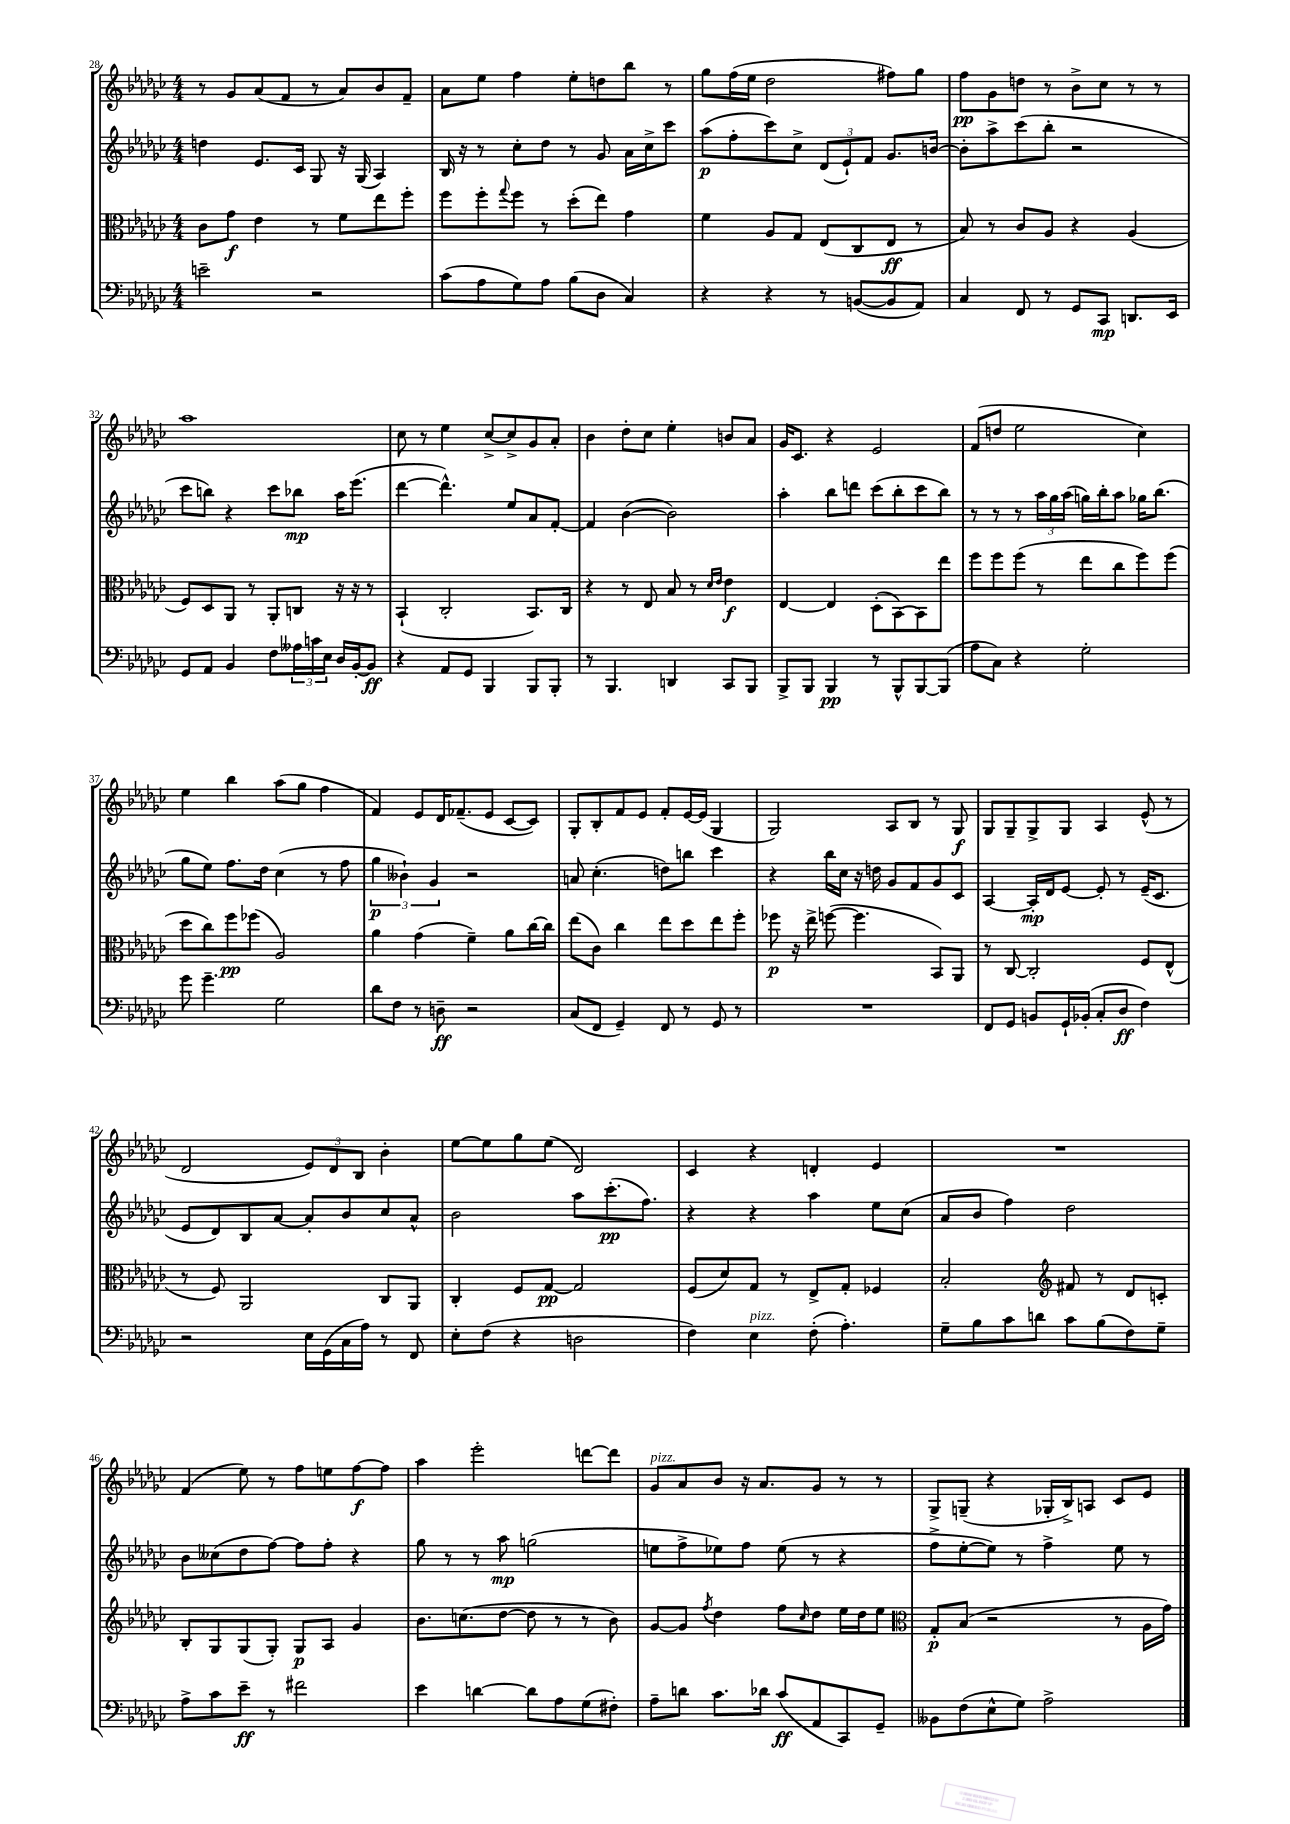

**kern	**dynam	**kern	**dynam	**kern	**dynam	**kern	**dynam
*part4	*part4	*part3	*part3	*part2	*part2	*part1	*part1
*staff4	*staff4	*staff3	*staff3	*staff2	*staff2	*staff1	*staff1
*clefF4	*	*clefC3	*	*clefG2	*	*clefG2	*
*k[b-e-a-d-g-c-]	*	*k[b-e-a-d-g-c-]	*	*k[b-e-a-d-g-c-]	*	*k[b-e-a-d-g-c-]	*
*M4/4	*	*M4/4	*	*M4/4	*	*M4/4	*
=28	=28	=28	=28	=28	=28	=28	=28
2en~\	.	8c-\L	.	4ddn\	.	8r	.
.	.	8g-\J	f	.	.	8g-/L	.
.	.	4e-\	.	8.e-/L	.	(8a-/	.
.	.	.	.	.	.	8f/J	.
.	.	.	.	16c-/Jk	.	.	.
2r	.	8r	.	8G-/	.	8r	.
.	.	8f\L	.	16r	.	8a-/L)	.
.	.	.	.	(16G-/	.	.	.
.	.	8ee-\	.	4A-/)	.	8b-/	.
.	.	8ff'\J	.	.	.	8f~/J	.
=29	=29	=29	=29	=29	=29	=29	=29
(8c-\L	.	8ff\L	.	16B-/	.	8a-\L	.
.	.	.	.	16r	.	.	.
8A-\	.	8ff'\	.	8r	.	8ee-\J	.
.	.	8qqgg-/	.	.	.	.	.
8G-\)	.	8ff\J	.	8cc-'\L	.	4ff\	.
8A-\J	.	8r	.	8dd-\J	.	.	.
(8B-\L	.	(8dd-'\L	.	8r	.	8ee-'\L	.
8D-\J	.	8ee-\J)	.	8g-/	.	8ddn\	.
4C-/)	.	4g-\	.	16a-\LL	.	8bb-\J	.
.	.	.	.	16cc-^\J	.	.	.
.	.	.	.	8ccc-\J	.	8r	.
=30	=30	=30	=30	=30	=30	=30	=30
4r	.	4f\	.	(8aa-\L	p	8gg-\L	.
.	.	.	.	8ff'\	.	(16ff\L	.
.	.	.	.	.	.	16ee-\JJ	.
4r	.	8A-/L	.	8ccc-\)	.	2dd-\	.
.	.	8G-/J	.	8cc-^\J	.	.	.
8r	.	(8E-/L	.	(12d-/L	.	.	.
.	.	.	.	12e-`/)	.	.	.
([8BBn/L	.	8C-/	.	.	.	.	.
.	.	.	.	12f/J	.	.	.
8BB/]	.	8E-/J	ff	8.g-/L	.	8ff#X\L)	.
8AA-/J)	.	8r	.	.	.	8gg-\J	.
.	.	.	.	[16bn/Jk	.	.	.
=31	=31	=31	=31	=31	=31	=31	=31
4C-/	.	8B-/)	.	8b'\L]	.	8ff\L	pp
.	.	8r	.	8aa-^\	.	8g-\	.
8FF/	.	8c-/L	.	(8ccc-\	.	8ddn\J	.
8r	.	8A-/J	.	8bb-'\J	.	8r	.
8GG-/L	.	4r	.	2r	.	8b-^\L	.
8CC-/J	mp	.	.	.	.	8cc-\J	.
8.DDn/L	.	(4A-/	.	.	.	8r	.
.	.	.	.	.	.	8r	.
16EE-/Jk	.	.	.	.	.	.	.
!!LO:LB:g=z
=32	=32	=32	=32	=32	=32	=32	=32
8GG-/L	.	8F/L)	.	8ccc-\L	.	1aa-	.
8AA-/J	.	8D-/	.	8bbn\J)	.	.	.
4BB-/	.	8AA-/J	.	4r	.	.	.
.	.	8r	.	.	.	.	.
8F\L	.	8AA-'/L	.	8ccc-\L	.	.	.
24A--X\L	.	8Cn/J	.	8bb-X\J	mp	.	.
24cn\	.	.	.	.	.	.	.
24E-\JJ	.	.	.	.	.	.	.
16D-/LL	.	16r	.	16aa-\KL	.	.	.
[16BB-'/J	.	16r	.	(8.eee-\J	.	.	.
8BB-/J]	ff	8r	.	.	.	.	.
=33	=33	=33	=33	=33	=33	=33	=33
4r	.	(4BB-`/	.	[4ddd-\	.	8cc-\	.
.	.	.	.	.	.	8r	.
8AA-/L	.	2C-'/	.	4.ddd-^^\])	.	4ee-\	.
8GG-/J	.	.	.	.	.	.	.
4BBB-/	.	.	.	.	.	[8cc-^/L	.
.	.	.	.	8ee-/L	.	8cc-^/]	.
8BBB-/L	.	8.BB-/L)	.	8a-/	.	8g-/	.
8BBB-'/J	.	.	.	[8f'/J	.	8a-'/J	.
.	.	16C-/Jk	.	.	.	.	.
=34	=34	=34	=34	=34	=34	=34	=34
8r	.	4r	.	4f/]	.	4b-\	.
4.BBB-/	.	.	.	.	.	.	.
.	.	8r	.	([4b-\	.	8dd-'\L	.
.	.	8E-/	.	.	.	8cc-\J	.
4DDn/	.	8B-/	.	2b-\])	.	4ee-'\	.
.	.	8r	.	.	.	.	.
.	.	16qqd-/LL	.	.	.	.	.
.	.	16qqe-/JJ	.	.	.	.	.
8CC-/L	.	4e-\	f	.	.	8bn/L	.
8BBB-/J	.	.	.	.	.	8a-/J	.
=35	=35	=35	=35	=35	=35	=35	=35
8BBB-^/L	.	[4E-/	.	4aa-'\	.	16g-/KL	.
.	.	.	.	.	.	8.c-/J	.
8BBB-/J	.	.	.	.	.	.	.
4BBB-/	pp	4E-/]	.	8bb-\L	.	4r	.
.	.	.	.	8dddn\J	.	.	.
8r	.	(8D-'\L	.	(8ccc-\L	.	2e-/	.
8BBB-^^/L	.	[8BB-\)	.	8bb-'\	.	.	.
[8BBB-/	.	8BB-\]	.	8ccc-\	.	.	.
(8BBB-/J]	.	8ee-\J	.	8bb-\J)	.	.	.
=36	=36	=36	=36	=36	=36	=36	=36
8A-\L	.	8ff\L	.	8r	.	(8f/L	.
8C-\J)	.	8ff\	.	8r	.	8ddn/J	.
4r	.	(8ff\J	.	8r	.	2ee-\	.
.	.	8r	.	24aa-\LL	.	.	.
.	.	.	.	24gg-\	.	.	.
.	.	.	.	(24aa-\JJ	.	.	.
2G-'\	.	8ee-\L	.	16ggn\LL)	.	.	.
.	.	.	.	16bb-'\J	.	.	.
.	.	8cc-\	.	8aa-\J	.	.	.
.	.	8ff\)	.	16gg-X\KL	.	4cc-\)	.
.	.	.	.	(8.bb-\J	.	.	.
.	.	(8ff\J	.	.	.	.	.
!!LO:LB:g=z
=37	=37	=37	=37	=37	=37	=37	=37
8g-\	.	8dd-\L	.	8gg-\L	.	4ee-\	.
4.g-~\	.	8cc-\)	.	8ee-\J)	.	.	.
.	.	8ff\	pp	8.ff\L	.	4bb-\	.
.	.	(8ff-X\J	.	.	.	.	.
.	.	.	.	16dd-\Jk	.	.	.
2G-\	.	2A-/)	.	(4cc-\	.	(8aa-\L	.
.	.	.	.	.	.	8gg-\J	.
.	.	.	.	8r	.	4ff\	.
.	.	.	.	8ff\	.	.	.
=38	=38	=38	=38	=38	=38	=38	=38
8d-\L	.	4a-\	.	6gg-\	p	4f/)	.
8F\J	.	.	.	.	.	.	.
.	.	.	.	6b--X`\)	.	.	.
8r	.	(4g-\	.	.	.	8e-/L	.
.	.	.	.	6g-/	.	.	.
8Dn~\	ff	.	.	.	.	16d-/K	.
.	.	.	.	.	.	(8.f-X~/	.
2r	.	4f~\)	.	2r	.	.	.
.	.	.	.	.	.	8e-/J	.
.	.	8a-\L	.	.	.	[8c-/L	.
.	.	[16cc-\L	.	.	.	8c-/J])	.
.	.	16cc-\JJ]	.	.	.	.	.
=39	=39	=39	=39	=39	=39	=39	=39
(8C-/L	.	(8ee-\L	.	8an/	.	8G-'/L	.
8FF/J	.	8c-\J)	.	(4.cc-'\	.	8B-'/	.
4GG-~/)	.	4cc-\	.	.	.	8f/	.
.	.	.	.	.	.	8e-/J	.
8FF/	.	8ee-\L	.	8ddn\L)	.	8f'/L	.
8r	.	8dd-\	.	8bbn\J	.	[16e-/L	.
.	.	.	.	.	.	(16e-/JJ]	.
8GG-/	.	8ee-\	.	4ccc-\	.	4G-/	.
8r	.	8ff'\J	.	.	.	.	.
=40	=40	=40	=40	=40	=40	=40	=40
1r	.	8ff-X\	p	4r	.	2G-/)	.
.	.	16r	.	.	.	.	.
.	.	16ee-^\	.	.	.	.	.
.	.	([8ffn\	.	16bb-\LL	.	.	.
.	.	.	.	16cc-\JJ	.	.	.
.	.	4.ff\]	.	16r	.	.	.
.	.	.	.	16ddn\	.	.	.
.	.	.	.	8g-/L	.	8A-/L	.
.	.	.	.	8f/	.	8B-/J	.
.	.	8BB-/L)	.	8g-/	.	8r	.
.	.	8AA-/J	.	8c-/J	.	8G-/	f
=41	=41	=41	=41	=41	=41	=41	=41
8FF/L	.	8r	.	[4A-/	.	8G-/L	.
8GG-/J	.	[8C-/	.	.	.	8G-~/	.
8BBn/L	.	2C-'/]	.	16A-'/LL]	mp	8G-^/	.
.	.	.	.	16d-/J	.	.	.
16GG-`/L	.	.	.	[8e-/J	.	8G-/J	.
(16BB-X'/JJ	.	.	.	.	.	.	.
8C-'/L	.	.	.	8e-'/]	.	4A-/	.
8D-/J	ff	.	.	8r	.	.	.
4F\)	.	8F/L	.	(16e-~/KL	.	(8e-^^/	.
.	.	.	.	8.c-/J	.	.	.
.	.	(8E-^^/J	.	.	.	8r	.
!!LO:LB:g=z
=42	=42	=42	=42	=42	=42	=42	=42
2r	.	8r	.	8e-/L	.	2d-/	.
.	.	8F/)	.	8d-/)	.	.	.
.	.	2AA-/	.	8B-/	.	.	.
.	.	.	.	[8a-/J	.	.	.
16E-\LL	.	.	.	8a-'/L]	.	12e-/L)	.
(16GG-\	.	.	.	.	.	.	.
.	.	.	.	.	.	12d-/	.
16C-\	.	.	.	8b-/	.	.	.
.	.	.	.	.	.	12B-/J	.
16A-\JJ)	.	.	.	.	.	.	.
8r	.	8C-/L	.	8cc-/	.	4b-'\	.
8FF/	.	8AA-/J	.	8a-^^/J	.	.	.
=43	=43	=43	=43	=43	=43	=43	=43
8E-'\L	.	4C-'/	.	2b-\	.	[8ee-\L	.
(8F\J	.	.	.	.	.	8ee-\]	.
4r	.	8F/L	.	.	.	8gg-\	.
.	.	[8G-/J	pp	.	.	(8ee-\J	.
2Dn\	.	2G-/]	.	8aa-\L	.	2d-/)	.
.	.	.	.	(8.ccc-'\	pp	.	.
.	.	.	.	8.ff\J)	.	.	.
=44	=44	=44	=44	=44	=44	=44	=44
4F\)	.	(8F/L	.	4r	.	4c-/	.
.	.	8d-/)	.	.	.	.	.
!LO:TX:a:i:t=pizz.	!	!	!	!	!	!	!
4E-\	.	8G-/J	.	4r	.	4r	.
.	.	8r	.	.	.	.	.
(8F'\	.	8E-^/L	.	4aa-\	.	4dn'/	.
4.A-'\)	.	8G-'/J	.	.	.	.	.
.	.	4F-X/	.	8ee-\L	.	4e-/	.
.	.	.	.	(8cc-\J	.	.	.
=45	=45	=45	=45	=45	=45	=45	=45
8G-~\L	.	2B-'/	.	8a-/L	.	1r	.
8B-\	.	.	.	8b-/J	.	.	.
8c-\	.	.	.	4ff\)	.	.	.
8dn\J	.	.	.	.	.	.	.
*	*	*clefG2	*	*	*	*	*
8c-\L	.	8f#X/	.	2dd-\	.	.	.
(8B-\	.	8r	.	.	.	.	.
8F\)	.	8d-/L	.	.	.	.	.
8G-~\J	.	8cn'/J	.	.	.	.	.
!!LO:LB:g=z
=46	=46	=46	=46	=46	=46	=46	=46
8A-^\L	.	8B-'/L	.	8b-\L	.	(4f/	.
8c-\	.	8G-/	.	(8cc--X\	.	.	.
8e-~\J	ff	(8G-/	.	8dd-\	.	8ee-\)	.
8r	.	8G-'/J)	.	[8ff\J)	.	8r	.
2f#X\	.	8G-/L	p	8ff\L]	.	8ff\L	.
.	.	8A-/J	.	8ff'\J	.	8een\	.
.	.	4g-/	.	4r	.	[8ff\	f
.	.	.	.	.	.	8ff\J]	.
=47	=47	=47	=47	=47	=47	=47	=47
4e-\	.	8.b-\L	.	8gg-\	.	4aa-\	.
.	.	.	.	8r	.	.	.
.	.	(8.ccn\	.	.	.	.	.
[4dn\	.	.	.	8r	.	2eee-'\	.
.	.	[8dd-\J	.	8aa-\	mp	.	.
8d\L]	.	8dd-\]	.	(2ggn\	.	.	.
8A-\	.	8r	.	.	.	.	.
(8G-\	.	8r	.	.	.	[8dddn\L	.
8F#X'\J)	.	8b-\)	.	.	.	8ddd\J]	.
=48	=48	=48	=48	=48	=48	=48	=48
!	!	!	!	!	!	!LO:TX:a:i:t=pizz.	!
8A-~\L	.	[8g-/L	.	8een\L	.	8g-/L	.
8dn\J	.	8g-/J]	.	8ff^\	.	8a-/	.
.	.	8qff/	.	.	.	.	.
8.c-\L	.	4dd-\	.	8ee-X\)	.	8b-/J	.
.	.	.	.	8ff\J	.	16r	.
16d-X\Jk	.	.	.	.	.	8.a-/L	.
(8c-/L	ff	8ff\L	.	(8ee-\	.	.	.
.	.	16qqcc-/	.	.	.	.	.
8AA-/	.	8dd-\J	.	8r	.	8g-/J	.
8CC-/)	.	16ee-\LL	.	4r	.	8r	.
.	.	16dd-\J	.	.	.	.	.
8GG-~/J	.	8ee-\J	.	.	.	8r	.
=49	=49	=49	=49	=49	=49	=49	=49
*	*	*clefC3	*	*	*	*	*
8BB--X\L	.	8G-'/L	p	8ff^\L	.	8G-^/L	.
(8F\	.	(8B-/J	.	[8ee-'\	.	(8Gn~/J	.
8E-^^\	.	2r	.	8ee-\J])	.	4r	.
8G-\J)	.	.	.	8r	.	.	.
2A-^\	.	.	.	4ff^\	.	16G-X'/LL	.
.	.	.	.	.	.	16B-^/J)	.
.	.	.	.	.	.	8An/J	.
.	.	8r	.	8ee-\	.	8c-/L	.
.	.	16A-\LL	.	8r	.	8e-/J	.
.	.	16g-\JJ)	.	.	.	.	.
==	==	==	==	==	==	==	==
*-	*-	*-	*-	*-	*-	*-	*-
